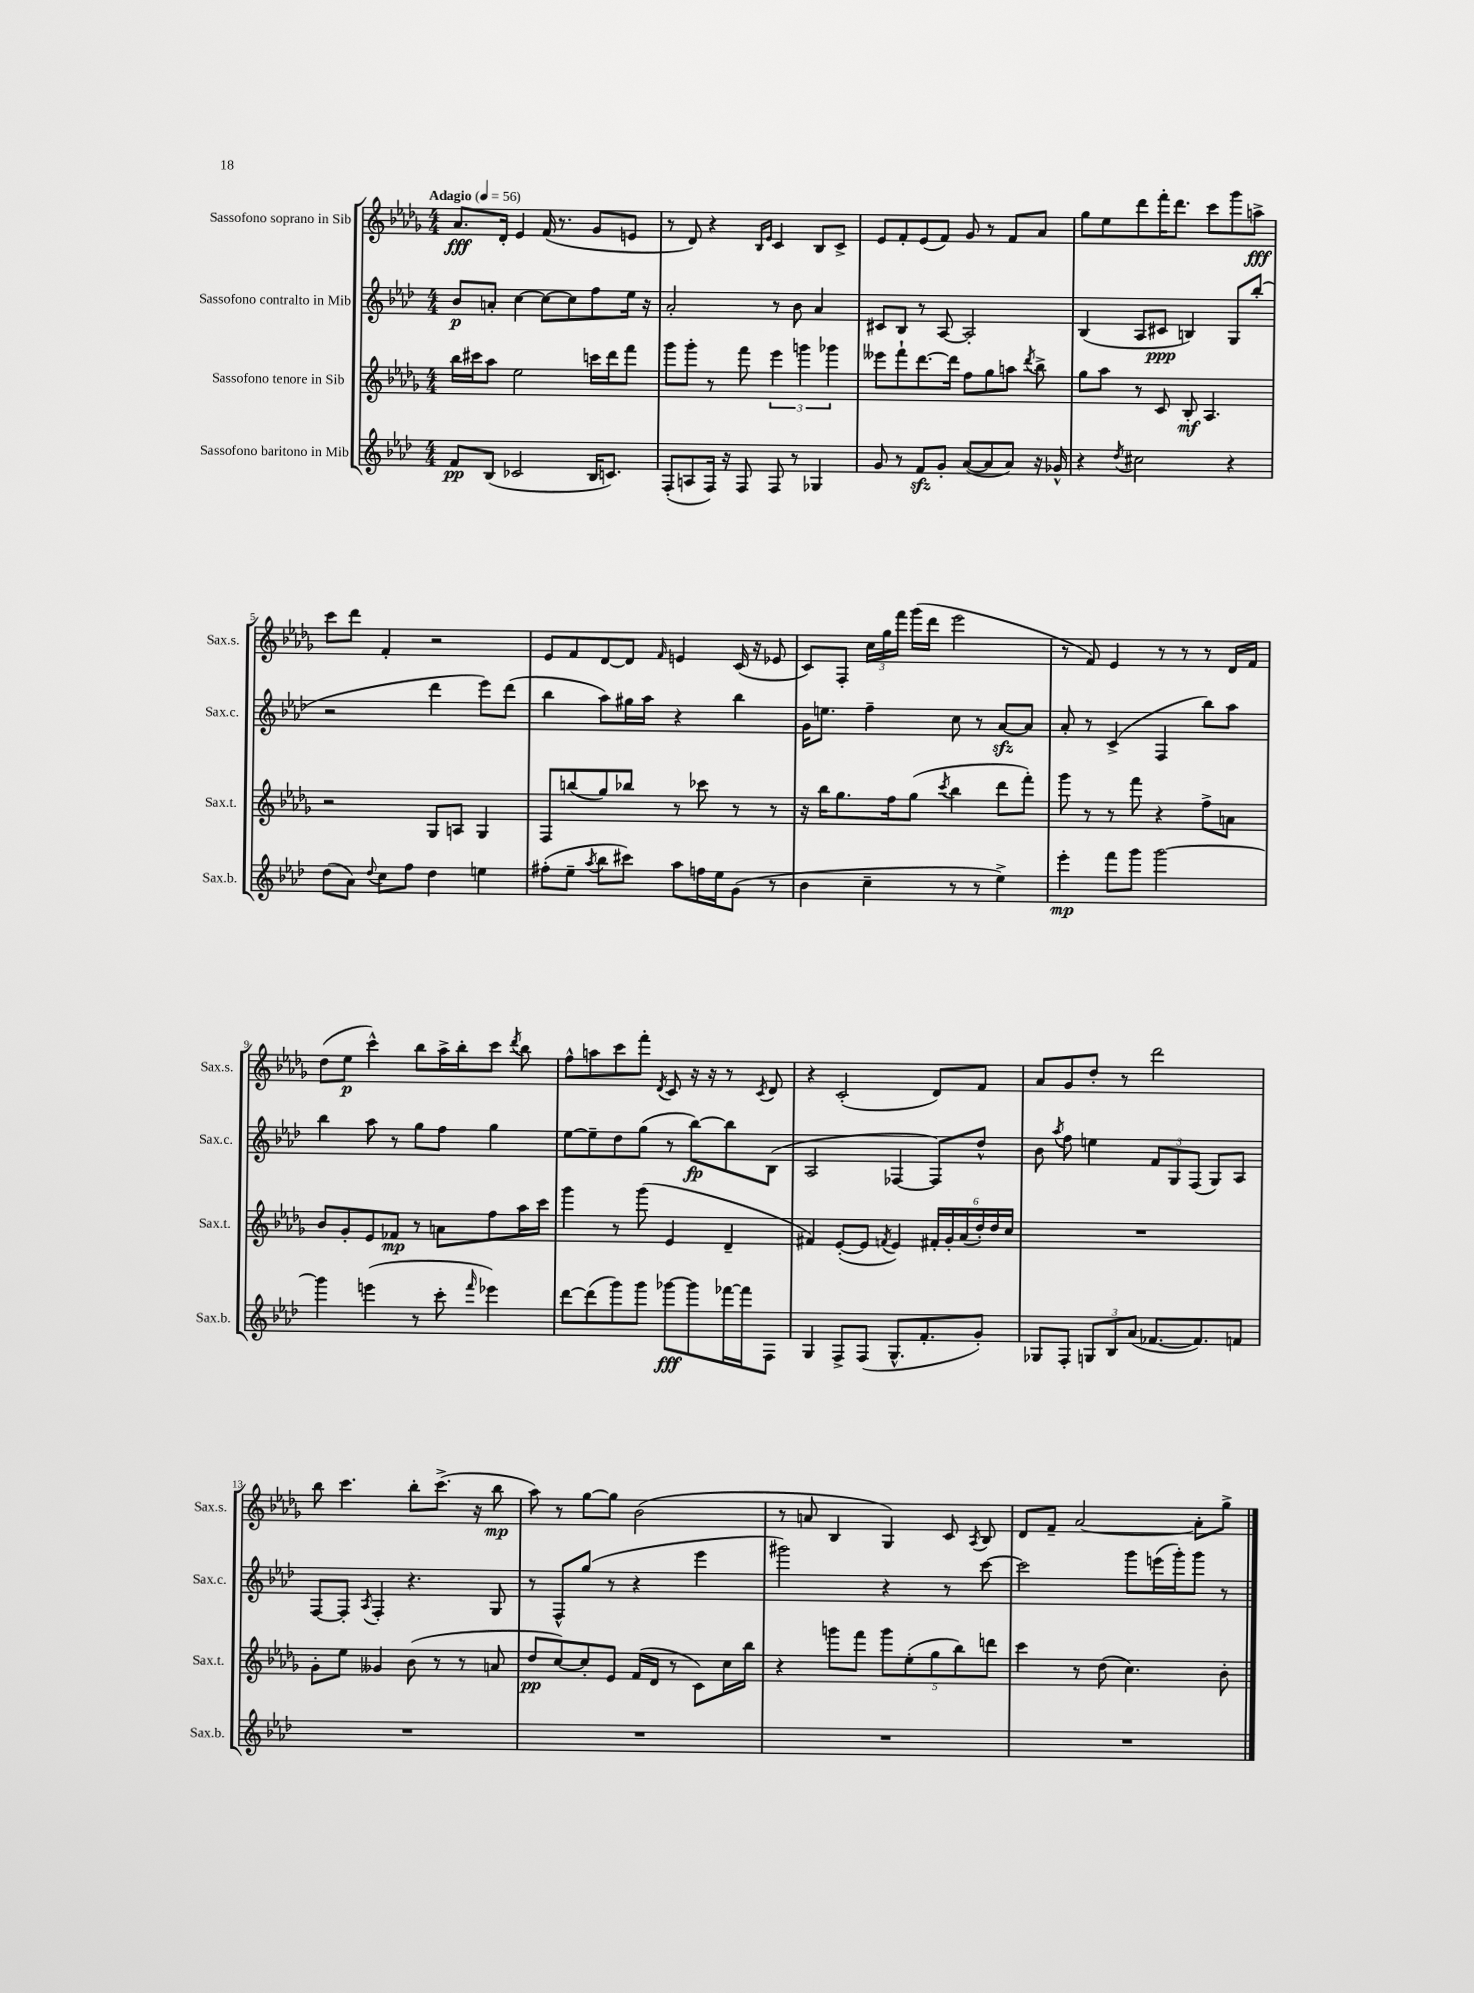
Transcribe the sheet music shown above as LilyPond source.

<<
\new StaffGroup <<
\new Staff = "s0" \with { instrumentName = "Sassofono soprano in Sib" shortInstrumentName = "Sax.s." } {
    \clef treble \key des \major \numericTimeSignature \time 4/4 \tempo "Adagio" 4 = 56
    \autoBeamOff aes'8.[\fff des'16]-. ees'4 f'16( r8. ges'8[ e'8] |
    r8 des'8) r4 \grace { bes16[ ees'16] } c'4 bes8[ c'8]-> |
    ees'8[ f'8-. ees'8( f'8]) ges'8 r8 f'8[ aes'8] |
    ges''8[ ees''8 des'''8 f'''16-. des'''8.] c'''8[ ges'''8 a''8]->\fff |
    c'''8[ des'''8] f'4-. r2 |
    ees'8[ f'8 des'8~ des'8] \grace { f'16 } e'4 c'16( r16 ees'8 |
    c'8[) f8]-. \tuplet 3/2 { c''16[ ges''16 f'''16] } ges'''16[( des'''16] ees'''2 |
    r8 f'8) ees'4 r8 r8 r8 des'16[ f'16] |
    des''8[( ees''8]\p c'''4-^) bes''8[ aes''16-> bes''16-. c'''8] \acciaccatura { des'''8 } bes''8 |
    f''8[-^ a''8 c'''8 f'''8]-. \acciaccatura { des'8 } c'8 r16 r16 r8 \acciaccatura { c'8 } des'8 |
    r4 c'2-.( des'8[) f'8] |
    aes'8[ ges'8 des''8]-. r8 des'''2 |
    bes''8 c'''4. bes''8[-. c'''8.]->( r16 bes''8\mp |
    aes''8) r8 ges''8[~ ges''8] bes'2( |
    r8 a'8 bes4 ges4) c'8 \acciaccatura { aes8 } bes8 |
    des'8[ f'8]-- aes'2~ aes'8[-. ges''8]-> \bar "|." |
}
\new Staff = "s1" \with { instrumentName = "Sassofono contralto in Mib" shortInstrumentName = "Sax.c." } {
    \clef treble \key aes \major \numericTimeSignature \time 4/4
    \autoBeamOff bes'8[\p a'8]-. c''4~ c''8[~ c''8 f''8 ees''16] r16 |
    aes'2-. r8 bes'8 aes'4 |
    cis'8[ bes8] r8 aes8~ aes2-. |
    bes4( aes8[ cis'8]\ppp b4) g8[ bes''8]-.( |
    r2 des'''4 ees'''8[) des'''8]( |
    bes''4 aes''8[) gis''16 aes''16] r4 bes''4 |
    g'16[ e''8.] f''4-- c''8 r8 aes'8[~\sfz aes'8] |
    aes'8-. r8 c'4->( f4 bes''8[) aes''8] |
    bes''4 aes''8 r8 g''8[ f''8] g''4 |
    ees''8[~ ees''8-- des''8 g''8]( r8 bes''8[~\fp) bes''8 bes8]( |
    aes2 fes4~ fes8[) des''8]-^ |
    bes'8 \acciaccatura { aes''8 } f''8 e''4 \tuplet 3/2 { f'8[ g8 f8]( } g8[) aes8] |
    f8[~ f8]-. \acciaccatura { aes8 } f4-. r4. g8 |
    r8 f8[-^ g''8]( r8 r4 ees'''4 |
    gis'''2) r4 r8 c'''8~ |
    c'''2 g'''8[ e'''16( g'''16-.) g'''8] r8 \bar "|." |
}
\new Staff = "s2" \with { instrumentName = "Sassofono tenore in Sib" shortInstrumentName = "Sax.t." } {
    \clef treble \key des \major \numericTimeSignature \time 4/4
    \autoBeamOff bes''16[ cis'''16 aes''8] ees''2 c'''16[ des'''16 f'''8] |
    ges'''8[ ges'''8]-. r8 f'''8 \tuplet 3/2 { ees'''4 g'''4 ges'''4 } |
    eeses'''8[ f'''8-! des'''8.~ des'''16] f''8[ ges''8 a''8] \acciaccatura { des'''8 } bes''8-> |
    ges''8[ aes''8] r8 c'8 bes8-.\mf aes4. |
    r2 ges8[ a8] ges4 |
    f8[ b''8( ges''8) bes''8] r8 ces'''8 r8 r8 |
    r16 bes''16[ ges''8. f''16 ges''8]( \acciaccatura { c'''8 } bes''4 des'''8[ f'''8]-.) |
    ges'''8 r8 r8 f'''8 r4 f''8[-> a'8] |
    bes'8[ ges'8-. ees'8 fes'8]\mp r8 a'8[ f''8 aes''16 c'''16] |
    ges'''4 r8 ges'''8( ees'4 des'4-- |
    fis'4) ees'8[~-.( ees'8] \acciaccatura { f'8 } ees'4) \tuplet 6/4 { fis'16[-. ges'16-. aes'16( des''16-.) des''16 c''16] } |
    R1 |
    ges'8[-. ees''8] geses'4 bes'8( r8 r8 a'8 |
    des''8[\pp c''8~) c''8-. ees'8] f'16[( des'16] r8 c'8[) c''16 bes''16] |
    r4 g'''8[ f'''8] \tuplet 5/4 { g'''8[ ees''8-.( ges''8 bes''8) d'''8] } |
    c'''4 r8 des''8( c''4.) bes'8-. \bar "|." |
}
\new Staff = "s3" \with { instrumentName = "Sassofono baritono in Mib" shortInstrumentName = "Sax.b." } {
    \clef treble \key aes \major \numericTimeSignature \time 4/4
    \autoBeamOff f'8[\pp bes8]( ces'2 bes16[ c'8.]) |
    f8[-.( a8 f16]) r16 f8 f8 r8 ges4 |
    g'8 r8 f'8[\sfz g'8]-. aes'8[~( aes'8 aes'8]) r16 ges'16-^ |
    r4 \acciaccatura { des''8 } cis''2 r4 |
    des''8[( aes'8]) \appoggiatura { des''8 } c''8[ f''8] des''4 e''4 |
    fis''8[-.( ees''8]-- \acciaccatura { aes''8 } bes''8[ cis'''8]) aes''8[ f''16 ees''16 g'8]( r8 |
    bes'4 c''4-- r8 r8 ees''4->) |
    ees'''4-.\mp f'''8[ g'''8] g'''2~ |
    g'''4 e'''4( r8 c'''8-. \grace { f'''16 } ees'''4) |
    des'''8[~ des'''8( g'''8) g'''8] ges'''8[~\fff ges'''8 fes'''16~ fes'''16 f8] |
    g4 f8[-> f8]( g8.[-^ f'8.-. g'8]-.) |
    ges8[ f8]-. \tuplet 3/2 { g8[ bes8 aes'8]( } fes'8.[~ fes'8.) f'8] |
    R1 |
    R1 |
    R1 |
    R1 \bar "|." |
}
>>
>>
